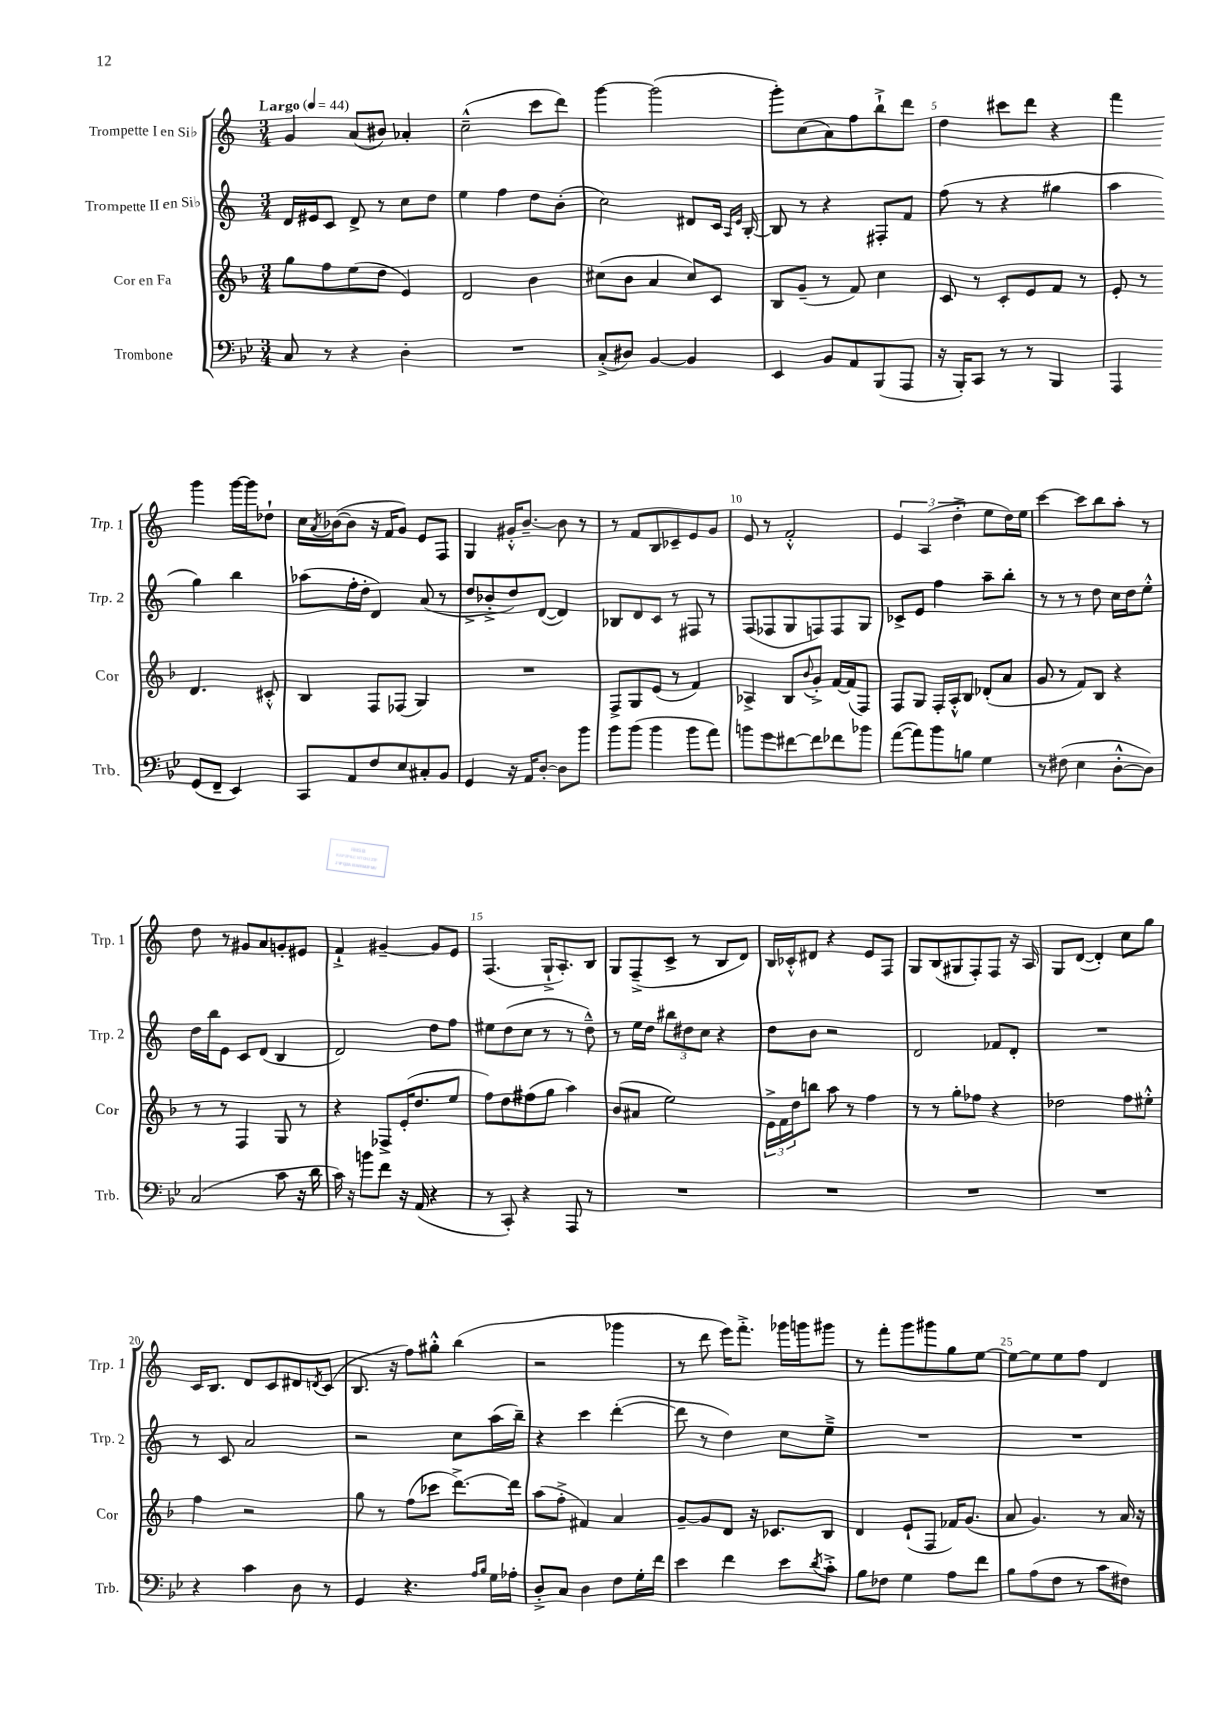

**kern	**kern	**kern	**kern
*part4	*part3	*part2	*part1
*staff4	*staff3	*staff2	*staff1
*I"Trombone	*I"Cor en Fa	*I"Trompette II en Si♭	*I"Trompette I en Si♭
*I'Trb.	*I'Cor	*I'Trp. 2	*I'Trp. 1
*clefF4	*clefG2	*clefG2	*clefG2
*k[b-e-]	*k[b-]	*k[]	*k[]
*M3/4	*M3/4	*M3/4	*M3/4
*MM44	*MM44	*MM44	*MM44
=1	=1	=1	=1
!	!	!	!LO:TX:a:B:t=Largo
8C/	8gg\L	16d/LL	4g/
.	.	16e#X/J	.
8r	8ff\	8c/J	.
4r	(8ee\	8d^/	(8a/L
.	8dd\J	8r	8b#X/J)
4D'\	4e/)	8cc\L	4a-X'/
.	.	8dd\J	.
=2	=2	=2	=2
2.r	2d/	4ee\	(2cc~^^\
.	.	4ff\	.
.	4b-\	8dd\L	8ccc\L
.	.	(8b'\J	8ddd\J)
=3	=3	=3	=3
(8C'^/L	(8cc#X\L	2cc\)	[4ggg\
8D#X/J)	8b-\J	.	.
[4BB-/	4a/	.	(2ggg\]
4BB-/]	8cc#/L)	8d#X/L	.
.	8c/J	16c/Jk	.
.	.	16qqA/LL	.
.	.	16qqe/JJ	.
.	.	[16B'/	.
=4	=4	=4	=4
4EE-/	8B-/L	8B/]	8ggg'\L)
.	(8g~/J	8r	(8cc\
8BB-/L	8r	4r	8a\)
8AA/	8f/)	.	8ff\
(8BBB-/	4cc\	8F#X'/L	8bb`^\
8AAA/J	.	8f/J	8ddd\J
=5	=5	=5	=5
16r	8c/	(8ff\	4dd\
16BBB-'/KL)	.	.	.
8CC/J	8r	8r	.
8r	8c'/L	4r	8ccc#X\L
8r	8e/	.	8ddd\J
4BBB-/	8f/J	4gg#X\	4r
.	8r	.	.
=6	=6	=6	=6
4AAA/	8e'/	4aa\	4fff\
.	8r	.	.
(8GG/L	4.d/	4gg\)	4ggg\
8FF~/J	.	.	.
4EE-/)	.	4bb\	[16ggg\LL
.	.	.	16ggg\J]
.	8c#X'^^/	.	8dd-X`\J
!!LO:LB:g=z
=7	=7	=7	=7
8CC/L	4B-/	(8aa-X\L	16cc\LL
.	.	.	8qa/
.	.	.	([16b-X\J
8AA/	.	16ff'\L	8b-\J]
.	.	16dd'\JJ	.
8F/	8F/L	4d/)	16r
.	.	.	16f/KL
8E-/	(8F-X/J	.	8g/J)
8C#X'/	4G/)	(8a/	8e/L
8BB-/J	.	8r	8F/J
=8	=8	=8	=8
4GG/	2.r	8dd^/L	4G/
.	.	8b-X'^/	.
16r	.	8dd/)	16g#X'^^/KL
16AA/KL	.	.	[8.b~/J
[8D'/J	.	([8d/J	.
8D\L]	.	4d/])	8b\]
8b-\J	.	.	8r
=9	=9	=9	=9
8b-\L	8F^/L	8B-X/L	8r
(8b-\J	8G/	8d/	8f/L
4b-\	(8e/J	8c/J	8B/
.	8r	8r	8c-X~/
8b-\L	4f/)	8F#X/	8e/
8a\J)	.	8r	8g/J
=10	=10	=10	=10
8bn\L	4A-X^/	(8F/L	8e/
8g\	.	8F-X/	8r
[8f#X\	8B-/L	8G/	2f'^^/
.	8qqb-/	.	.
8f#\]	8g'^/J	8Fn/)	.
8f-X\	[16f/LL	8F/	.
.	(16f/J]	.	.
8b-X\J	8F/J)	8G/J	.
=11	=11	=11	=11
([8a\L	8F/L	8c-X^/L	6e/
8a\])	8G/J	8e/J	.
.	.	.	(6A/
8b-\	16F'/LL	4ff\	.
.	16A'^^/J	.	.
.	.	.	6dd'^\
8Bn\J	8B-/J	.	.
4G\	(8d-X'/L	8aa~\L	8ee\L
.	8a/J	8bb'\J	16dd\L)
.	.	.	16ee\JJ
=12	=12	=12	=12
8r	8g/	8r	[4ccc\
(8F#X\	8r	8r	.
4E-\	8f/L)	8r	8ccc\L]
.	8B-/J	8dd\	8bb\
[8D'^^\L	4r	16cc\LL	8aa'\J
.	.	16dd\J	.
8D\J])	.	8ee'^^\J	8r
!!LO:LB:g=z
=13	=13	=13	=13
(2C/	8r	16dd\LL	8dd\
.	.	16bb\J	.
.	8r	8e\J	8r
.	4F/	8c/L	8g#X/L
.	.	(8d/J	8a/
8c\	8G/	4B/	8gn'/
16r	8r	.	8e#X/J
16d\	.	.	.
=14	=14	=14	=14
16c\)	4r	2d/)	4f`^/
16r	.	.	.
8bn\L	.	.	.
8f\J	8F-X^/L	.	[4g#X~/
16r	(16e'/K	.	.
(16AA/	8.dd/	.	.
4r	.	8dd\L	8g#/L]
.	8ee/J	8ff\J	8e/J
=15	=15	=15	=15
8r	8ff\L)	8ee#X\L	(4.F/
8CC'/)	8dd\	(8dd\	.
4r	(8ff#X\	8cc\J	.
.	8gg\J	8r	16G`^/KL
.	.	.	8.A'/)
8AAA/	4aa\)	8r	.
8r	.	8dd~^^\)	8B/J
=16	=16	=16	=16
2.r	(8b-/L	8r	8G/L
.	8a#X/J	16ee\LL	(8F~^/
.	.	16dd\JJ	.
.	2ee\)	12bb#X\L	8c^/J
.	.	12dd#X\	.
.	.	.	8r
.	.	12cc\J	.
.	.	4r	8B/L
.	.	.	8d/J)
=17	=17	=17	=17
2.r	24e^\LL	8dd\L	16B/LL
.	24f\	.	.
.	.	.	16c-X'^^/J
.	24dd\J	.	.
.	8bbn\J	8b\J	8d#X/J
.	8aa\	2r	4r
.	8r	.	.
.	4ff\	.	8e/L
.	.	.	8F/J
=18	=18	=18	=18
2.r	8r	2d/	8G/L
.	8r	.	(8B/
.	8gg'\L	.	8G#X/
.	8ff-X\J	.	8F'/)
.	4r	8f-X/L	8F/J
.	.	8d'/J	16r
.	.	.	16A/
=19	=19	=19	=19
2.r	2dd-X\	2.r	8G/L
.	.	.	([8d/J
.	.	.	4d'/])
.	8ff\L	.	8cc\L
.	8ee#X'^^\J	.	8gg\J
!!LO:LB:g=z
=20	=20	=20	=20
4r	4ff\	8r	16c/KL
.	.	.	8.B/J
.	.	8c/	.
4c\	2r	2a/	8d/L
.	.	.	8c/
8D\	.	.	8d#X/
.	.	.	8qdn/
8r	.	.	(8c/J
=21	=21	=21	=21
4GG/	8gg\	2r	8.B/
.	8r	.	.
.	.	.	16r
4.r	(8ff\L	.	8ff\L)
.	8ccc-X\J	.	8gg#X'^^\J
.	[8.ddd^\L)	8cc\L	(4bb\
16qqA/LL	.	.	.
16qqB-/JJ	.	.	.
16G\LL	.	(16aa\L	.
16A-X'\JJ	16ddd\Jk]	16bb~\JJ)	.
=22	=22	=22	=22
8D'^/L	(8aa\L	4r	2r
8C/J	8ff'^\J	.	.
4D\	4f#X/)	4ccc\	.
8F\L	4a/	([4ddd'\	4ggg-X\
16G'\L	.	.	.
16f\JJ	.	.	.
=23	=23	=23	=23
4e-\	[8g~/L	8ddd\]	8r
.	8g/]	8r	8ddd\
4f\	8d/J	4dd\)	16eee\KL)
.	.	.	8.fff'^\J
.	16r	.	.
.	8.c-X/L	.	.
8e-\L	.	8cc\L	16ggg-X\LL
.	.	.	16gggn\J
8qd/	.	.	.
8c'^\J	8B-/J	8ee~^\J	8ggg#X\J
=24	=24	=24	=24
8B-\L	4d/	2.r	8r
8F-X\J	.	.	8fff'\L
4G\	(8e`/L	.	8ggg\
.	8F/J	.	8ggg#X\
8A\L	16f-X/KL)	.	8gg\
.	(8.g/J	.	.
8f\J	.	.	[8ee\J
=25	=25	=25	=25
8B-\L	8a/	2.r	8ee\L_
(8A\	4.g/)	.	8ee\]
8F\J	.	.	8ee\
8r	.	.	8ff\J
8c\L	8r	.	4d/
8F#X\J)	16a/	.	.
.	16r	.	.
==	==	==	==
*-	*-	*-	*-
